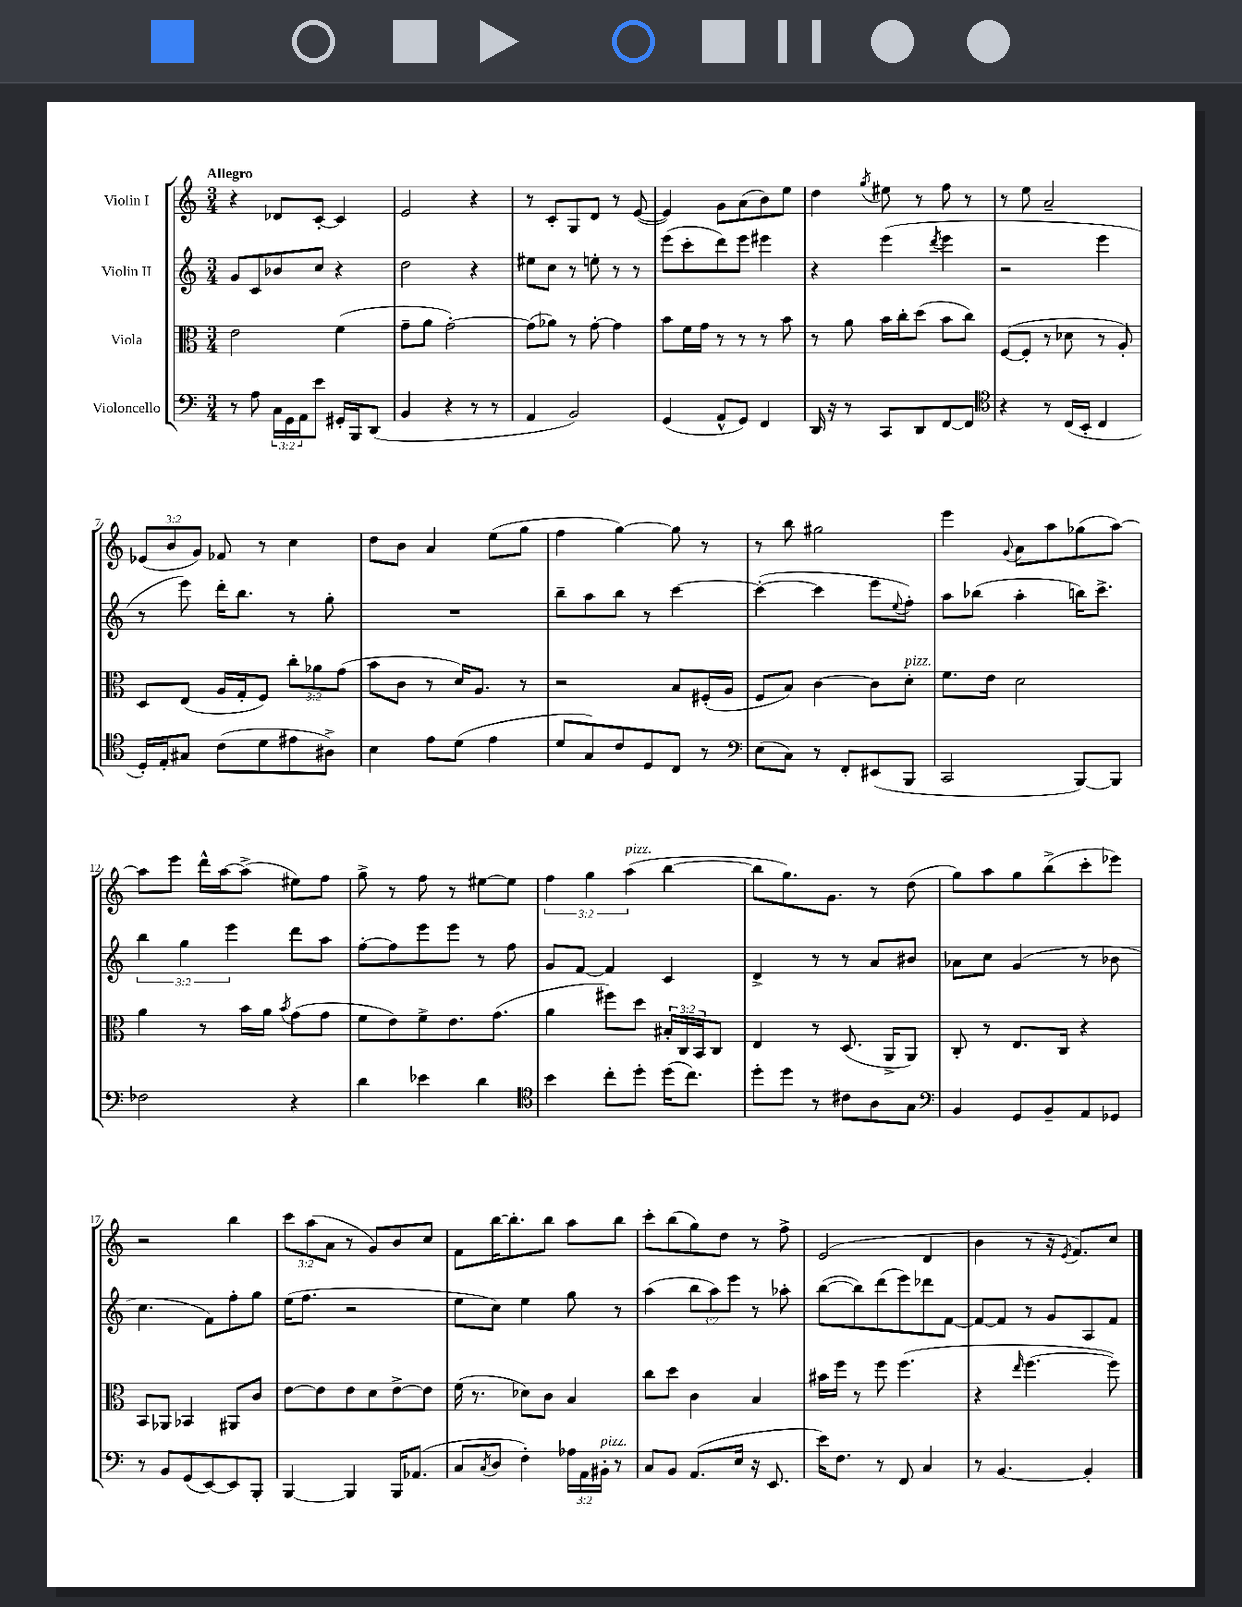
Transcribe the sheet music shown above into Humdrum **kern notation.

**kern	**kern	**kern	**kern
*staff4	*staff3	*staff2	*staff1
*clefF4	*clefC3	*clefG2	*clefG2
*k[]	*k[]	*k[]	*k[]
*M3/4	*M3/4	*M3/4	*M3/4
8r	2e\	8g/L	4r
8A\	.	8c/	.
24C\LL	.	8b-/	8d-/L
24GG\	.	.	.
24AA\J	.	.	.
8e\J	.	8cc/J	[8c'/J
16GG#'/LL	(4f\	4r	4c/]
16BBB/J	.	.	.
(8DD/J	.	.	.
=	=	=	=
4BB/	8g~\L	2dd\	2e/
.	8a\J	.	.
4r	[2g'\)	.	.
8r	.	4r	4r
8r	.	.	.
=	=	=	=
4AA/	(8g\]L	8ee#\L	8r
.	8a-\J)	8cc\J	8c'/L
2BB/)	8r	8r	8G/
.	[8g'\	8ee'\	8d/J
.	4g\]	8r	8r
.	.	8r	([8e/
=	=	=	=
(4GG/	8b\L	(8eee\L	4e/])
.	16f\L	8ccc'\	.
.	16g\JJ	.	.
8AA^^/L	8r	8ddd\)	8g\L
8GG/J)	8r	8eee\J	(8a\
4FF/	8r	4eee#\	8b\)
.	8b\	.	8ee\J
=	=	=	=
16DD/	8r	4r	4dd\
16r	.	.	.
8r	8a\	.	.
.	.	.	8qgg/
8CC/L	16b\LL	(4eee\	8ee#\
.	16cc'\J	.	.
8DD/	(8dd\J	.	8r
.	.	8qddd/	.
[8FF/	8b\L	4eee\	8ff\
8FF/]J	8cc\J)	.	8r
=	=	=	=
*clefC4	*	*	*
4r	([8F/L	2r	8r
.	8F'/]J	.	8ee\
8r	8r	.	2a~/
(16C/LL	8d-\	.	.
16BB'/JJ	.	.	.
4C/	8r	4eee\	.
.	8A'/)	.	.
=	=	=	=
16D'/LL)	8D/L	8r	(12e-/L
16E'/J	.	.	.
.	.	.	12b/
8G#/J	(8E/J	8eee\)	.
.	.	.	12g/J)
(8c\L	16A/LL	16ddd'\LK	8f-/
.	16G'/J	8.bb\J	.
8d\	8F/J)	.	8r
8e#\	12cc'\L	8r	4cc\
.	12a-\	.	.
8A#^\J)	.	8gg'\	.
.	(12g\J	.	.
=	=	=	=
4B\	8b\L	2.r	8dd\L
.	8c\J	.	8b\J
8e\L	8r	.	4a/
(8d\J	16d/LK)	.	.
.	8.A/J	.	.
4e\	.	.	(8ee\L
.	8r	.	8gg\J
=	=	=	=
8d/L	2r	8bb~\L	4ff\
8G/)	.	8aa\	.
8c/	.	8bb\J	[4gg\)
8D/	.	8r	.
8C/J	8B/L	[4ccc\	8gg\]
8r	(16F#'/L	.	8r
.	16A/JJ	.	.
=	=	=	=
*clefF4	*	*	*
(8E\L	8F/L	(4ccc'\_	8r
8C\J)	8B/J)	.	8bb\
8r	[4c\	4ccc\]	2gg#\
8FF'/L	.	.	.
(8EE#/	8c\]L	8eee\L	.
.	.	8qqee/	.
8BBB/J	8d'\J	8ff'\J)	.
=	=	=	=
2CC/	8.f\L	8aa\L	4eee\
.	.	(8bb-\J	.
.	16e\Jk	.	.
.	.	.	8qqg/
.	2d\	4aa'\	8a\L
.	.	.	8aa\
[8BBB/L)	.	16bb\LK)	(8gg-\
.	.	8.ccc^\J	.
8BBB/]J	.	.	[8aa\J)
=	=	=	=
2F-\	4a\	6bb\	8aa\]L
.	.	.	8eee\J
.	.	6gg\	.
.	8r	.	16ddd^^\LL
.	.	.	[16aa\J
.	.	6eee\	.
.	16b\LL	.	(8aa^\]J
.	16a\JJ	.	.
.	8qb/	.	.
4r	(8g\L	8ddd\L	8ee#\L)
.	8g\J	8aa\J	8ff\J
=	=	=	=
4d\	8f\L	[8ff'\L	8gg^\
.	8e\)	8ff\]	8r
4e-\	8f^\	8eee\	8ff\
.	8.e\	8eee\J	8r
4d\	.	8r	[8ee#\L
.	(8.g\J	.	.
.	.	8ff\	8ee#\]J
=	=	=	=
*clefC4	*	*	*
4b\	4a\	8g/L	6ff\
.	.	[8f/J	.
.	.	.	6gg\
8cc'\L	8ff#\L)	4f/]	.
.	.	.	(6aa\
8dd'\J	8dd\J	.	.
(16dd\LK	24B#'/LL	4c/	[4bb\
.	24C/	.	.
8.cc\J)	.	.	.
.	24BB/J	.	.
.	8C/J	.	.
=	=	=	=
8dd'\L	4E/	4d^/	8bb\]L
8dd\J	.	.	8.gg\)
8r	8r	8r	.
.	.	.	8.g\J
8c#\L	(8.D/	8r	.
8A\	.	8a/L	8r
.	16AA^/LK	.	.
8G\J	8AA/J)	8b#/J	(8dd\
=	=	=	=
*clefF4	*	*	*
4BB/	8C'/	8a-\L	8gg\L)
.	8r	8cc\J	8aa\
8GG/L	8.E/L	(4g/	8gg\
8BB~/	.	.	(8bb^\
.	16C/Jk	.	.
8AA/	4r	8r	8ccc'\
8GG-/J	.	8b-\	8eee-\J)
=	=	=	=
8r	8BB/L	4.cc\	2r
8BB/L	8AA-/J	.	.
(8GG/	4BB-/	.	.
[8EE/)	.	8f\L)	.
8EE/]	8AA#/L	8ff'\	4bb\
8BBB'/J	8c/J	8gg\J	.
=	=	=	=
[4BBB/	[8e\L	(16ee\LK	12ccc\L
.	.	8.ff\J	.
.	.	.	(12aa\
.	8e\]	.	.
.	.	.	12a\J
4BBB/]	8e\	2r	8r
.	8d\	.	8g/L)
16BBB/LK	[8e^\	.	8b/
(8.AA-/J	.	.	.
.	8e\]J	.	8cc/J
=	=	=	=
8C/L	(16f\	8ee\L	8f\L
.	8.r	.	.
8qC/	.	.	.
8D/J	.	8cc\J)	[16bb\K
.	.	.	8.bb'\]
4F'\)	8d-\L)	4ee\	.
.	8c\J	.	8bb\J
24A-\LL	4B/	8gg\	8aa\L
24AA\	.	.	.
24BB#'\JJ	.	.	.
8r	.	8r	8bb\J
=	=	=	=
8C/L	8cc\L	(4aa\	8ccc'\L
8BB/J	8dd\J	.	(8bb\
(8.AA/L	4c\	12bb\L	8gg\)
.	.	12aa\)	.
.	.	.	8dd\J
.	.	12eee\J	.
16E/Jk	.	.	.
16r	4B/	8r	8r
8.EE/	.	.	.
.	.	8aa-'\	8ff^\
=	=	=	=
16e\LK)	16b#\LL	([8bb\L	(2e/
8.F\J	16ff\JJ	.	.
.	8r	8bb\])	.
8r	8ff\	(8ddd\	.
8FF/	(4.ff\	8eee\)	.
4C/	.	8ddd-\	4d/
.	.	[8f\J	.
=	=	=	=
8r	4r	8f/_L	4b\
[4.BB/	.	8f/]J	.
.	16qqee/	.	.
.	[4.ff\	8r	8r
.	.	8g/L	16r
.	.	.	8qe/
.	.	.	8.f/L)
4BB'/]	.	8A/	.
.	8ff\])	8f/J	8cc/J
==	==	==	==
*-	*-	*-	*-
